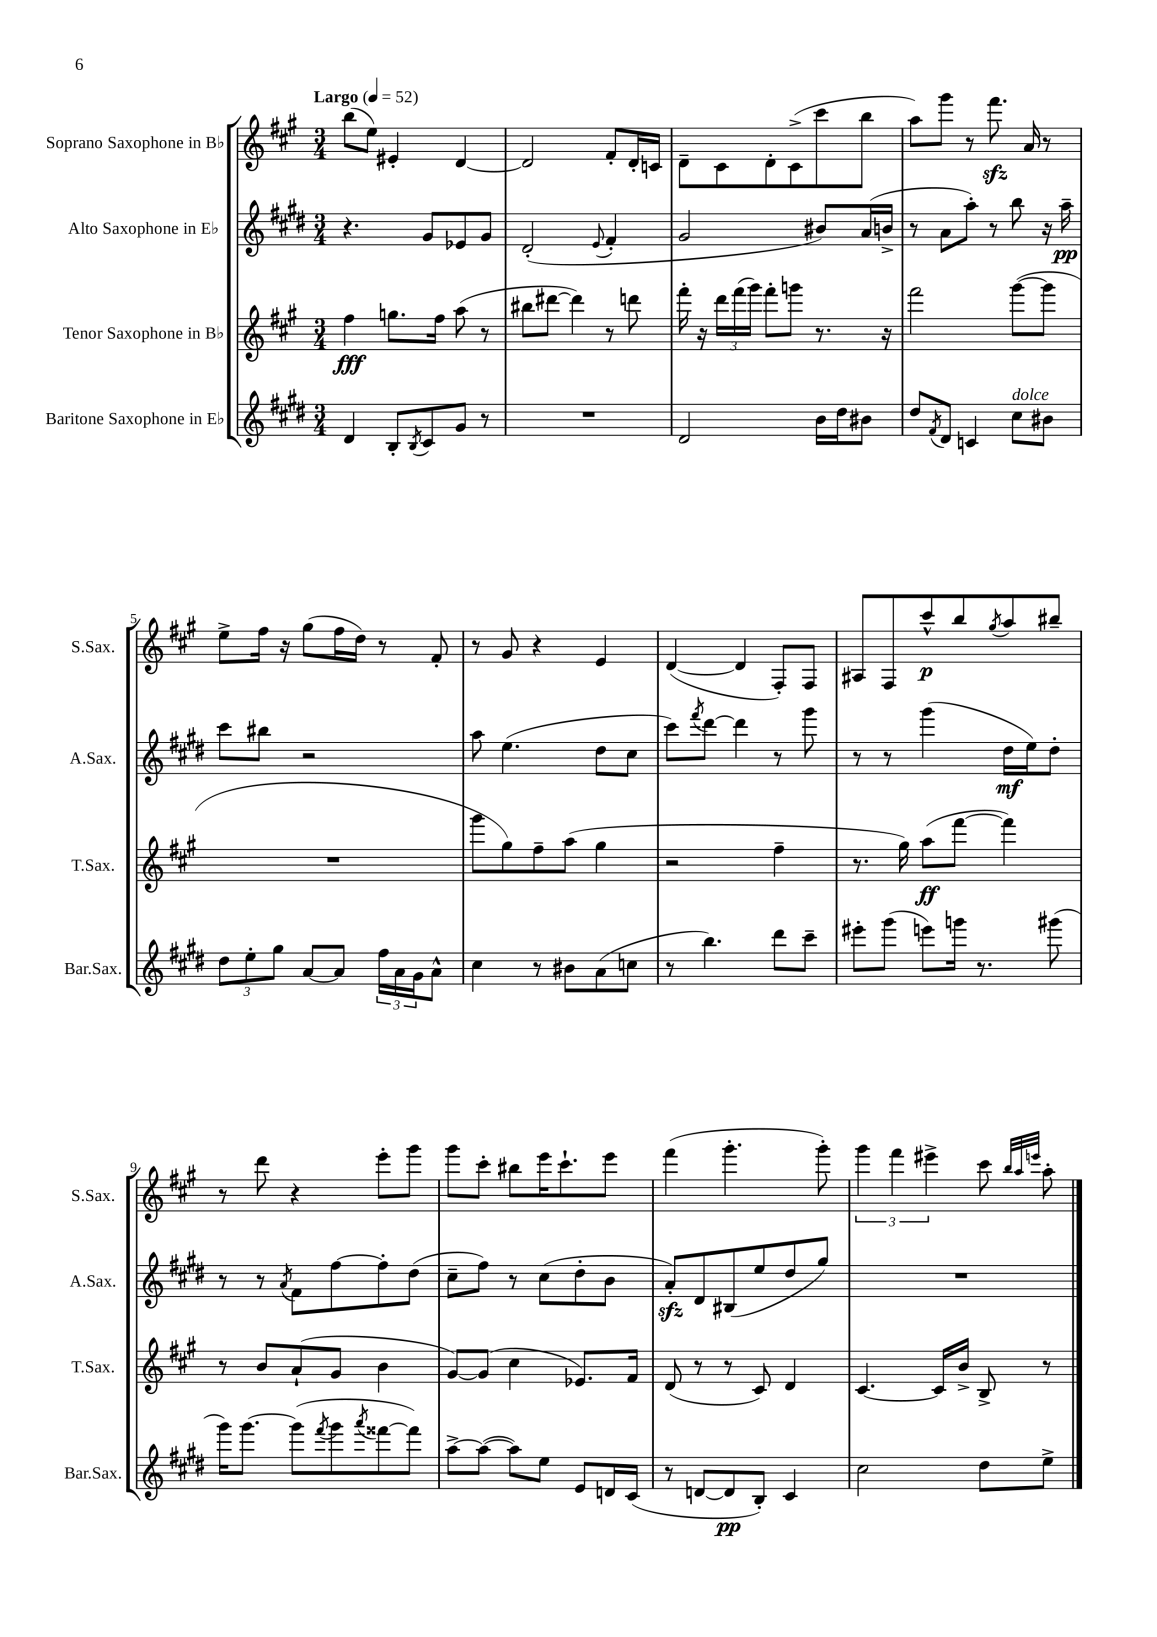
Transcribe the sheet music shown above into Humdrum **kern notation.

**kern	**dynam	**kern	**dynam	**kern	**dynam	**kern	**dynam
*part4	*part4	*part3	*part3	*part2	*part2	*part1	*part1
*staff4	*staff4	*staff3	*staff3	*staff2	*staff2	*staff1	*staff1
*I"Baritone Saxophone in E♭	*	*I"Tenor Saxophone in B♭	*	*I"Alto Saxophone in E♭	*	*I"Soprano Saxophone in B♭	*
*I'Bar.Sax.	*	*I'T.Sax.	*	*I'A.Sax.	*	*I'S.Sax.	*
*clefG2	*	*clefG2	*	*clefG2	*	*clefG2	*
*k[f#c#g#d#]	*	*k[f#c#g#]	*	*k[f#c#g#d#]	*	*k[f#c#g#]	*
*M3/4	*	*M3/4	*	*M3/4	*	*M3/4	*
*MM52	*	*MM52	*	*MM52	*	*MM52	*
=1	=1	=1	=1	=1	=1	=1	=1
!	!	!	!	!	!	!LO:TX:a:B:t=Largo	!
4d#/	.	4ff#\	fff	4.r	.	(8bb\L	.
.	.	.	.	.	.	8ee\J)	.
8B'/L	.	8.ggn\L	.	.	.	4e#X'/	.
8qB/	.	.	.	.	.	.	.
8c#/	.	.	.	8g#/L	.	.	.
.	.	16ff#\Jk	.	.	.	.	.
8g#/J	.	(8aa\	.	8e-X/	.	[4d/	.
8r	.	8r	.	8g#/J	.	.	.
=2	=2	=2	=2	=2	=2	=2	=2
2.r	.	8bb#X\L	.	(2d#'/	.	2d/]	.
.	.	[8ddd#X\J	.	.	.	.	.
.	.	4ddd#\])	.	.	.	.	.
.	.	.	.	8qqe/	.	.	.
.	.	8r	.	4f#'/	.	8f#'/L	.
.	.	8dddn\	.	.	.	16d'/L	.
.	.	.	.	.	.	16cn/JJ	.
=3	=3	=3	=3	=3	=3	=3	=3
2d#/	.	16fff#'\	.	2g#/	.	8d~\L	.
.	.	16r	.	.	.	.	.
.	.	24ddd\LL	.	.	.	8c#\	.
.	.	(24fff#\	.	.	.	.	.
.	.	24ggg#\JJ)	.	.	.	.	.
.	.	8fff#'\L	.	.	.	8d'\	.
.	.	8gggn\J	.	.	.	(8c#^\	.
16b\LL	.	8.r	.	8b#X/L)	.	8ccc#\	.
16dd#\J	.	.	.	.	.	.	.
8b#X\J	.	.	.	(16a/L	.	8bb\J	.
.	.	16r	.	16bn^/JJ	.	.	.
=4	=4	=4	=4	=4	=4	=4	=4
8dd#/L	.	2fff#\	.	8r	.	8aa\L)	.
8qf#/	.	.	.	.	.	.	.
8d#/J	.	.	.	8a\L	.	8ggg#\J	.
4cn/	.	.	.	8aa'\J)	.	8r	.
.	.	.	.	8r	.	8.fff#zz\	.
!LO:TX:a:i:t=dolce	!	!	!	!	!	!	!
8cc#\L	.	([8ggg#\L	.	8bb\	.	.	.
.	.	.	.	.	.	16a/	.
8b#X\J	.	8ggg#\J]	.	16r	.	8r	.
.	.	.	.	16aa~\	pp	.	.
!!LO:LB:g=z
=5	=5	=5	=5	=5	=5	=5	=5
12dd#\L	.	2.r	.	8ccc#\L	.	8ee^\L	.
12ee'\	.	.	.	.	.	.	.
.	.	.	.	8bb#X\J	.	16ff#\Jk	.
12gg#\J	.	.	.	.	.	.	.
.	.	.	.	.	.	16r	.
[8a/L	.	.	.	2r	.	(8gg#\L	.
8a/J]	.	.	.	.	.	16ff#\L	.
.	.	.	.	.	.	16dd\JJ)	.
24ff#\LL	.	.	.	.	.	8r	.
24a\	.	.	.	.	.	.	.
24g#\J	.	.	.	.	.	.	.
8a^^\J	.	.	.	.	.	8f#'/	.
=6	=6	=6	=6	=6	=6	=6	=6
4cc#\	.	8ggg#\L	.	8aa\	.	8r	.
.	.	8gg#\)	.	(4.ee\	.	8g#/	.
8r	.	8ff#~\	.	.	.	4r	.
8b#X\L	.	(8aa\J	.	.	.	.	.
(8a\	.	4gg#\	.	8dd#\L	.	4e/	.
8ccn\J	.	.	.	8cc#\J	.	.	.
=7	=7	=7	=7	=7	=7	=7	=7
8r	.	2r	.	8ccc#\L)	.	([4d/	.
.	.	.	.	8qfff#/	.	.	.
4.bb\)	.	.	.	[8ddd#\J	.	.	.
.	.	.	.	4ddd#\]	.	4d/]	.
8ddd#\L	.	4ff#~\	.	8r	.	8F#'/L)	.
8ccc#~\J	.	.	.	8ggg#\	.	8F#/J	.
=8	=8	=8	=8	=8	=8	=8	=8
8eee#X'\L	.	8.r	.	8r	.	8A#X/L	.
(8ggg#\J	.	.	.	8r	.	8F#/	.
.	.	16gg#\)	.	.	.	.	.
8eeen\L)	.	(8aa\L	ff	(4ggg#\	.	8ccc#^^/	p
16gggn\Jk	.	[8fff#\J	.	.	.	8bb/	.
8.r	.	.	.	.	.	.	.
.	.	.	.	.	.	8qgg#/	.
.	.	4fff#\])	.	16dd#\LL	mf	8aa/	.
.	.	.	.	16ee\J)	.	.	.
(8ggg#X\	.	.	.	8dd#'\J	.	8bb#X~/J	.
!!LO:LB:g=z
=9	=9	=9	=9	=9	=9	=9	=9
16ggg#\KL)	.	8r	.	8r	.	8r	.
[8.ggg#\J	.	.	.	.	.	.	.
.	.	8b/L	.	8r	.	8ddd\	.
.	.	.	.	8qa/	.	.	.
(8ggg#\L]	.	(8a`/	.	8f#\L	.	4r	.
8qfff#/	.	.	.	.	.	.	.
8ggg#\	.	8g#/J	.	[8ff#\	.	.	.
8qaaa/	.	.	.	.	.	.	.
[8fff##X\	.	4b\	.	8ff#'\]	.	8eee'\L	.
8fff##\J])	.	.	.	(8dd#\J	.	8ggg#\J	.
=10	=10	=10	=10	=10	=10	=10	=10
[8aa^\L	.	[8g#/L)	.	8cc#~\L	.	8ggg#\L	.
(8aa\J_	.	(8g#/J]	.	8ff#\J)	.	8ccc#'\J	.
8aa\L])	.	4cc#\	.	8r	.	8bb#X\L	.
8ee\J	.	.	.	(8cc#\L	.	16eee\K	.
.	.	.	.	.	.	8.ccc#`\	.
8e/L	.	8.e-X/L)	.	8dd#'\	.	.	.
16dn/L	.	.	.	8b\J	.	8eee\J	.
(16c#/JJ	.	16f#/Jk	.	.	.	.	.
=11	=11	=11	=11	=11	=11	=11	=11
8r	.	(8d/	.	8azz'/L)	.	(4fff#\	.
[8dn/L	.	8r	.	8d#/	.	.	.
8d/]	pp	8r	.	(8B#X/	.	4.ggg#'\	.
8B'/J)	.	8c#/)	.	8ee/	.	.	.
4c#/	.	4d/	.	8dd#/	.	.	.
.	.	.	.	8gg#/J)	.	8ggg#'\)	.
=12	=12	=12	=12	=12	=12	=12	=12
2cc#\	.	[4.c#/	.	2.r	.	6ggg#\	.
.	.	.	.	.	.	6fff#\	.
.	.	.	.	.	.	6eee#X^\	.
.	.	16c#/LL]	.	.	.	.	.
.	.	16b^/JJ	.	.	.	.	.
8dd#\L	.	8B^/	.	.	.	8ccc#\	.
.	.	.	.	.	.	32qqbb/LLL	.
.	.	.	.	.	.	32qqaa/	.
.	.	.	.	.	.	32qqeeen/JJJ	.
8ee^\J	.	8r	.	.	.	8aa'\	.
==	==	==	==	==	==	==	==
*-	*-	*-	*-	*-	*-	*-	*-
